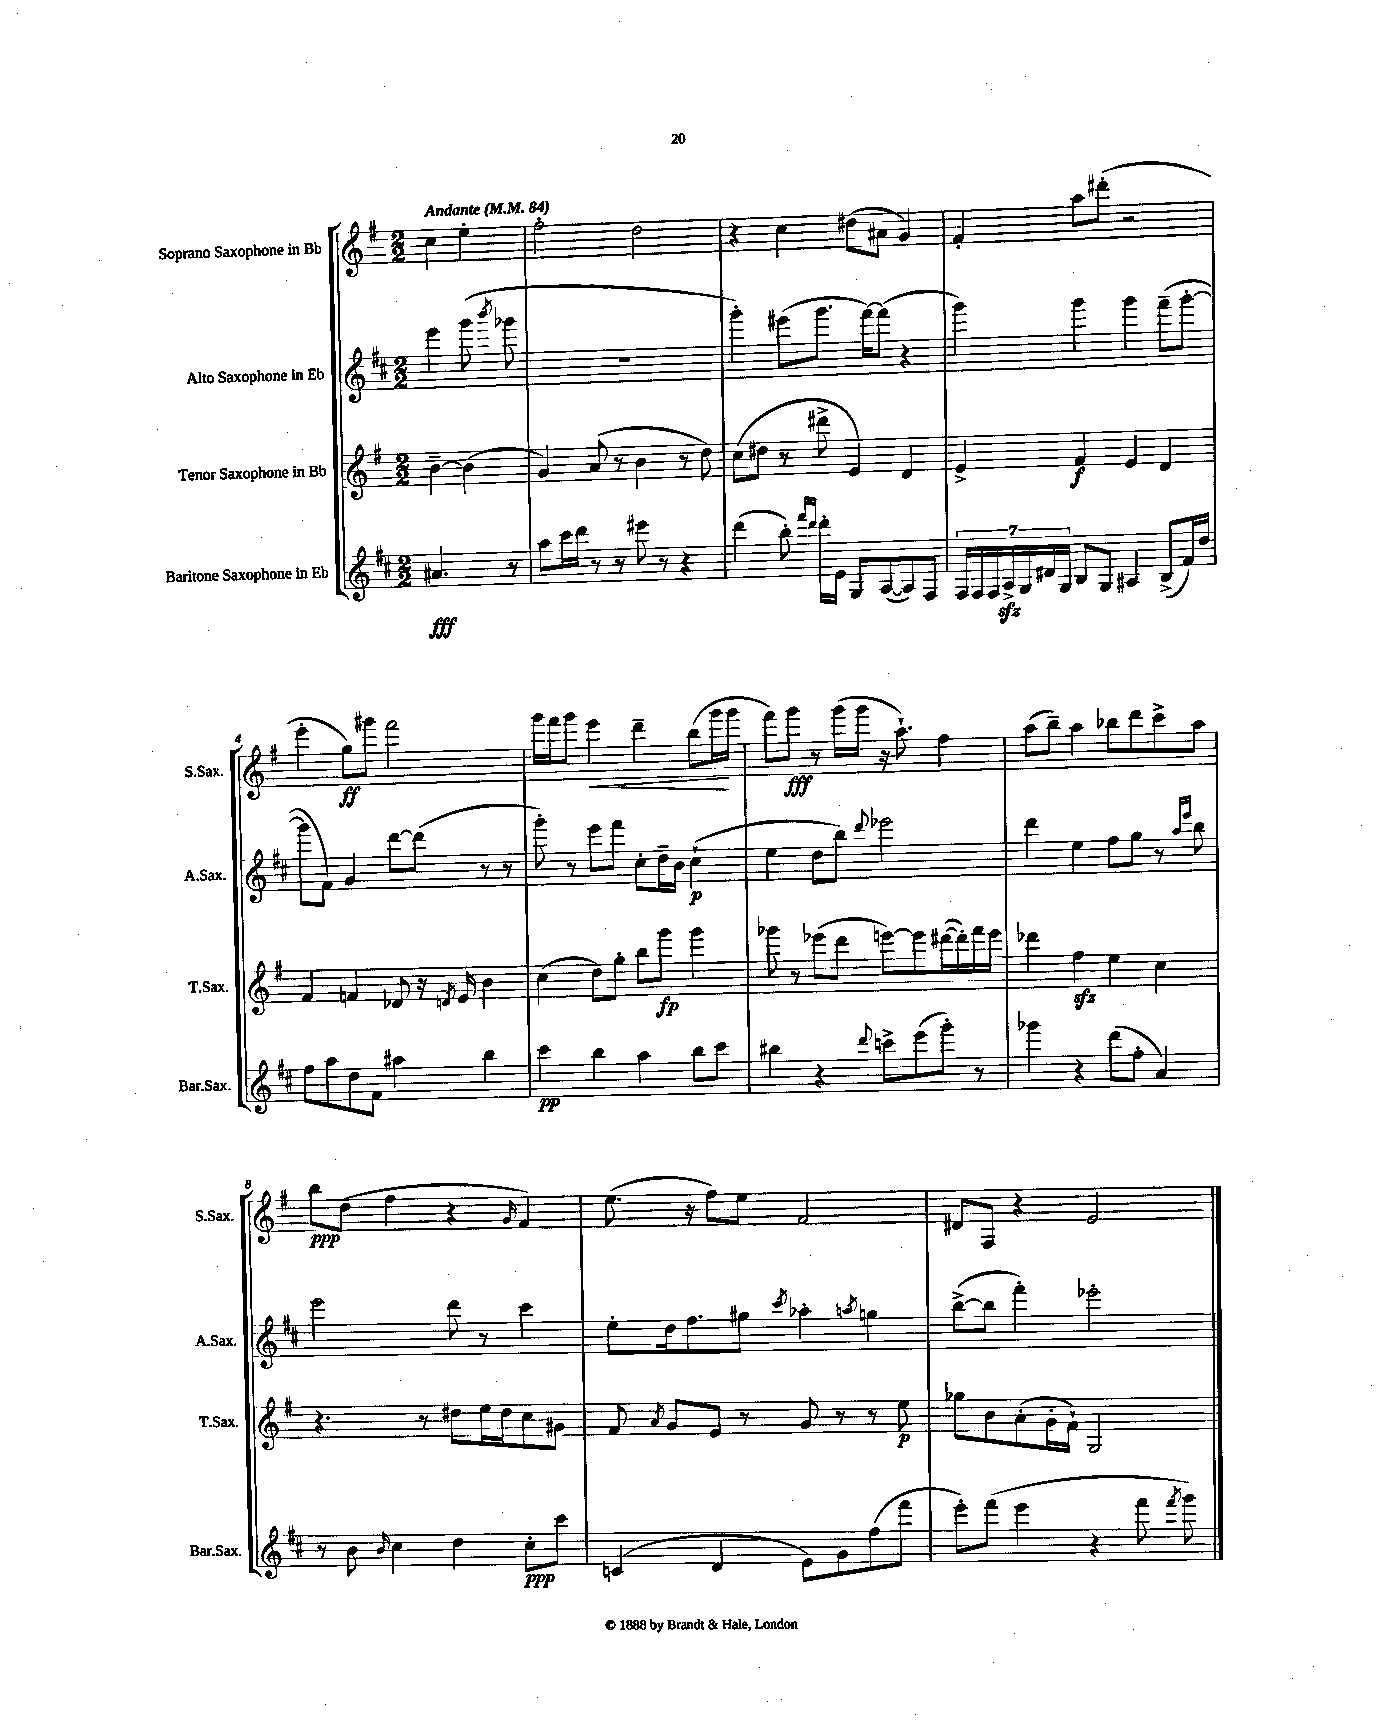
<<
\new StaffGroup <<
\new Staff = "s0" \with { instrumentName = "Soprano Saxophone in Bb" shortInstrumentName = "S.Sax." } {
    \clef treble \key g \major \numericTimeSignature \time 2/2 \partial 2 \tempo "Andante" 4 = 84
    \autoBeamOff c''4 e''4-. |
    fis''2-. d''2 |
    r4 c''4 dis''8[( ais'8] g'4) |
    fis'4-. a''8[ dis'''8]-.( r2 |
    e'''4-. g''8[\ff) gis'''8] fis'''2 |
    g'''16[ fis'''16 g'''8] e'''4\< d'''4-- b''8[( g'''16\! g'''16] |
    fis'''8[) g'''8]\fff r8 g'''16[( g'''16] r16 a''8.-!) fis''4 |
    a''8[( b''8]--) a''4 bes''8[ d'''8 c'''8-> a''8] |
    b''8[\ppp d''8]( fis''4 r4 \grace { g'16 } fis'4) |
    e''8.( r16 fis''8[) e''8] fis'2 |
    dis'8[ fis8] r4 e'2 \bar "|." |
}
\new Staff = "s1" \with { instrumentName = "Alto Saxophone in Eb" shortInstrumentName = "A.Sax." } {
    \clef treble \key d \major \numericTimeSignature \time 2/2 \partial 2
    \autoBeamOff e'''4 g'''8( \acciaccatura { b'''8 } ges'''8 |
    R1 |
    g'''4-.) eis'''8[( g'''8.] fis'''16[~) fis'''8]( r4 |
    g'''4) g'''4 g'''4 fis'''8[--( g'''8]~-. |
    g'''8[ fis'8]) g'4 d'''8[~ d'''8]( r8 r8 |
    g'''8-.) r8 e'''8[ fis'''8] cis''8[-. d''16-- b'16] cis''4-!\p( |
    e''4 d''8[ b''8]) \appoggiatura { d'''8 } ees'''2 |
    d'''4 e''4 fis''8[ g''8] r8 \grace { a''16[ e'''16] } b''8 |
    e'''2 d'''8 r8 cis'''4 |
    e''8[-. d''16 fis''8. gis''8] \acciaccatura { cis'''8 } aes''4-. \acciaccatura { a''8 } g''4 |
    b''8[~->( b''8] fis'''4-.) ees'''2-. \bar "|." |
}
\new Staff = "s2" \with { instrumentName = "Tenor Saxophone in Bb" shortInstrumentName = "T.Sax." } {
    \clef treble \key g \major \numericTimeSignature \time 2/2 \partial 2
    \autoBeamOff b'4~-- b'4( |
    g'4) a'8( r8 b'4 r8 d''8) |
    c''8[( dis''8] r8 dis'''8-> e'4) d'4 |
    e'4-> fis'4\f e'4 d'4 |
    fis'4 f'4 des'8 r16 \acciaccatura { d'8 } e'16 b'4 |
    c''4( d''8[) g''8]-. b''8[ g'''8]\fp g'''4 |
    ges'''8 r8 ees'''8[( d'''8] e'''8[~) e'''8 dis'''16~( dis'''16-.) fis'''16 e'''16] |
    des'''4 fis''4\sfz e''4 c''4 |
    r4. r8 dis''8[ e''16 dis''16 c''8 gis'8] |
    fis'8 \acciaccatura { a'8 } g'8[ e'8] r8 g'8 r8 r8 e''8\p |
    ges''8[ b'8 a'8-.( g'16-. fis'16]-!) g2 \bar "|." |
}
\new Staff = "s3" \with { instrumentName = "Baritone Saxophone in Eb" shortInstrumentName = "Bar.Sax." } {
    \clef treble \key d \major \numericTimeSignature \time 2/2 \partial 2
    \autoBeamOff ais'4.\fff r8 |
    a''8[ cis'''16 d'''16] r8 r8 eis'''8 r8 r4 |
    d'''4( b''8-.) \grace { fis'''16[ d'''16] } d'''16[-. e'16] g8[ a8~( a8) fis8] |
    \tuplet 7/4 { fis16[ fis16 fis16 a16->\sfz g16 dis'16 g16] } b8[ g8] ais4 b8[->( fis'16) d''16] |
    fis''8[ a''8 d''8 fis'8] ais''4 b''4 |
    cis'''4\pp b''4 a''4 b''8[ cis'''8] |
    bis''4 r4 \appoggiatura { d'''8 } c'''8[-> e'''8( g'''8]-.) r8 |
    ges'''4 r4 d'''8[( fis''8]-. a'4) |
    r8 b'8 \grace { b'16 } cis''4 d''4 cis''8[-.\ppp cis'''8] |
    c'4( d'4 e'8[) g'8 fis''8( fis'''8] |
    e'''8[-.) fis'''8]( e'''4 r4 fis'''8 \acciaccatura { fis'''8 } g'''8) \bar "|." |
}
>>
>>
